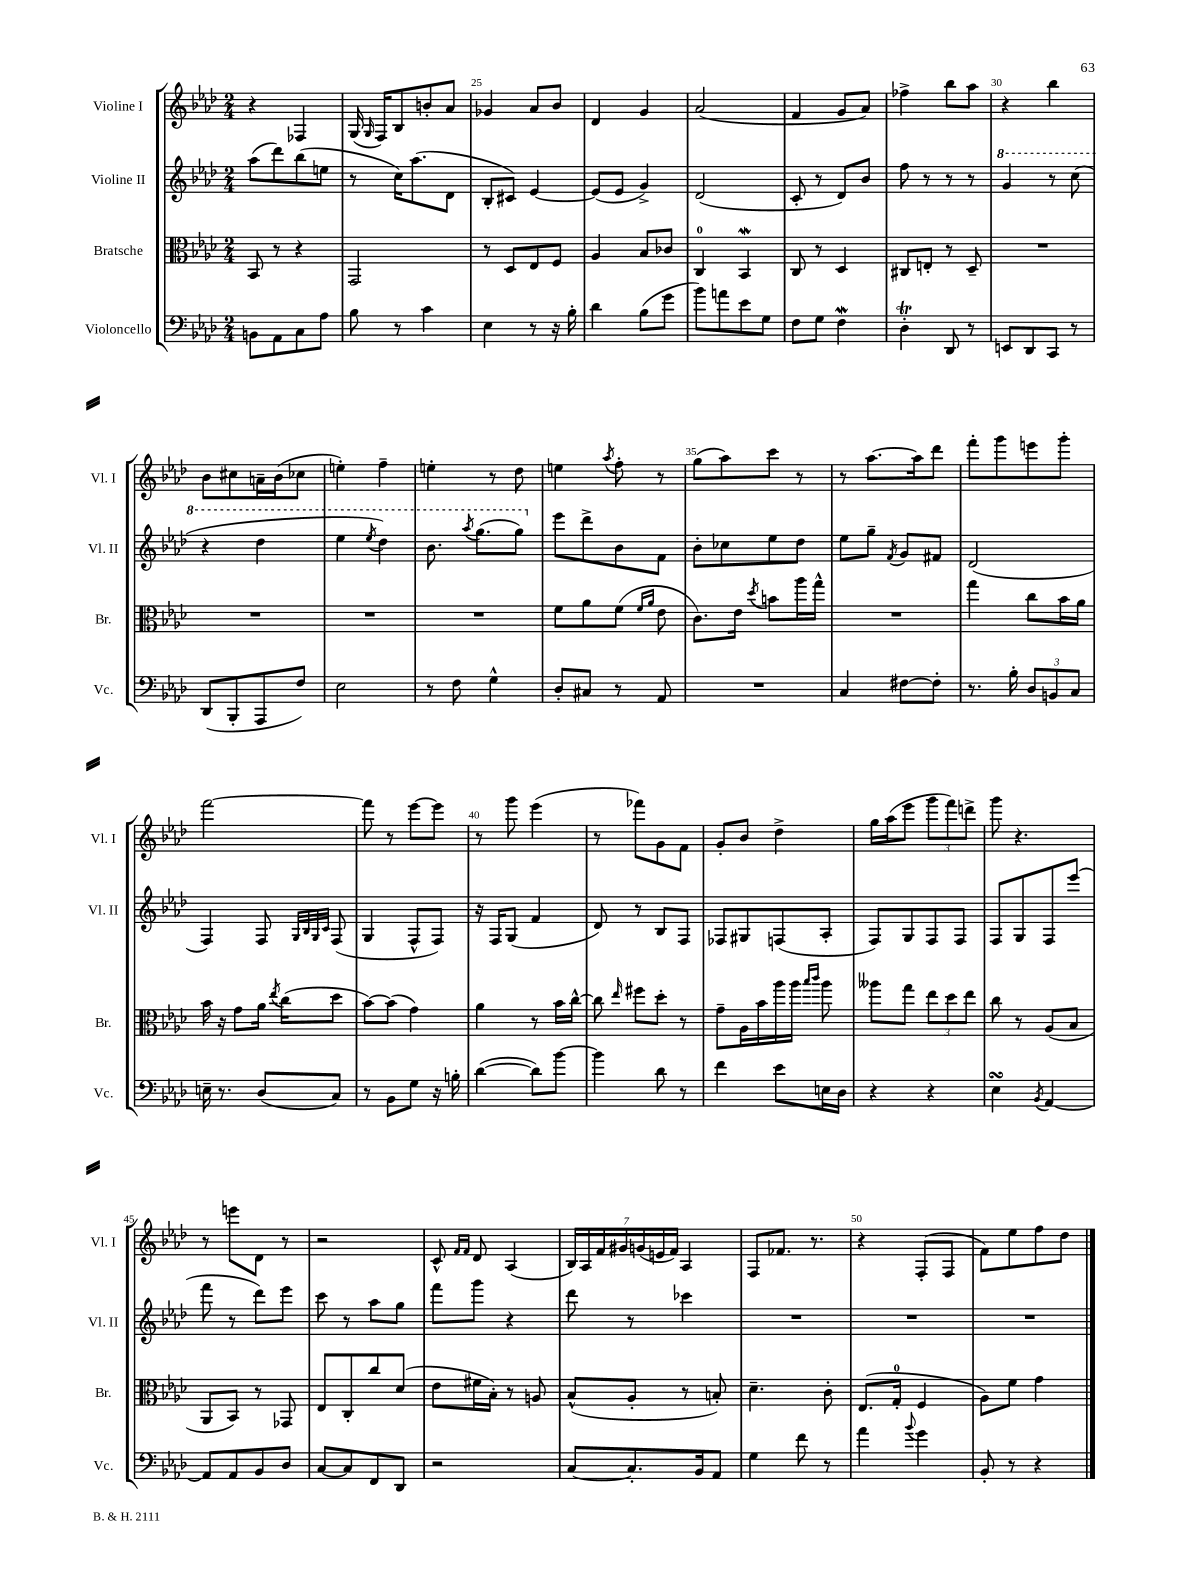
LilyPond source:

<<
\new StaffGroup <<
\new Staff = "s0" \with { instrumentName = "Violine I" shortInstrumentName = "Vl. I" } {
    \clef treble \key aes \major \numericTimeSignature \time 2/4
    \autoBeamOff r4 fes4 |
    g16( \grace { g16 } f16[) bes8 b'8-. aes'8] |
    ges'4 aes'8[ bes'8] |
    des'4 g'4 |
    aes'2( |
    f'4 g'8[ aes'8]) |
    fes''4-> bes''8[ aes''8] |
    r4 bes''4 |
    bes'8[ cis''8 a'16-- bes'16( ces''8] |
    e''4-.) f''4-- |
    e''4-. r8 des''8 |
    e''4 \acciaccatura { aes''8 } f''8-. r8 |
    g''8[( aes''8) c'''8] r8 |
    r8 aes''8.[~ aes''16 des'''8] |
    f'''8[-. g'''8 e'''8 g'''8]-. |
    f'''2~ |
    f'''8 r8 ees'''8[~ ees'''8] |
    r8 g'''8 ees'''4( |
    r8 fes'''8[) g'8 f'8] |
    g'8[-. bes'8] des''4-> |
    g''16[ aes''16( ees'''8] \tuplet 3/2 { g'''8[ f'''8) d'''8]-> } |
    g'''8 r4. |
    r8 e'''8[ des'8] r8 |
    r2 |
    c'8-^ \grace { f'16[ f'16] } des'8 aes4( |
    \tuplet 7/4 { bes16[) aes16 f'16 gis'16 g'16( e'16 f'16]) } aes4 |
    f8[ fes'8.] r8. |
    r4 f8[-.( f8] |
    f'8[) ees''8 f''8 des''8] \bar "|." |
}
\new Staff = "s1" \with { instrumentName = "Violine II" shortInstrumentName = "Vl. II" } {
    \clef treble \key aes \major \numericTimeSignature \time 2/4
    \autoBeamOff aes''8[( des'''8) bes''8( e''8] |
    r8 c''16[) aes''8.( des'8] |
    bes8[-. cis'8]) ees'4~ |
    ees'8[( ees'8] g'4->) |
    des'2( |
    c'8-. r8 des'8[) bes'8] |
    f''8 r8 r8 r8 |
    \ottava #1 g''4 r8 c'''8( |
    r4 des'''4 |
    ees'''4 \acciaccatura { ees'''8 } des'''4) |
    bes''8. \acciaccatura { aes'''8 } g'''8.[( g'''8]) \ottava #0 |
    ees'''8[ des'''8-> bes'8 f'8] |
    bes'8[-. ces''8 ees''8 des''8] |
    ees''8[ g''8]-- \acciaccatura { f'8 } g'8[ fis'8] |
    des'2( |
    f4) f8 \grace { g32[ bes32 g32 c'32] } f8( |
    g4 f8[-^ f8]) |
    r16 f16[ g8]( f'4 |
    des'8) r8 bes8[ f8] |
    fes8[ gis8 f8( aes8]-. |
    f8[) g8 f8 f8] |
    f8[ g8 f8 ees'''8]( |
    f'''8 r8 des'''8[) ees'''8] |
    c'''8 r8 aes''8[ g''8] |
    f'''8[ g'''8] r4 |
    des'''8 r8 ces'''4 |
    R2 |
    R2 |
    R2 \bar "|." |
}
\new Staff = "s2" \with { instrumentName = "Bratsche" shortInstrumentName = "Br." } {
    \clef alto \key aes \major \numericTimeSignature \time 2/4
    \autoBeamOff bes,8 r8 r4 |
    g,2 |
    r8 des8[ ees8 f8] |
    aes4 bes8[ ces'8] |
    c4-0 bes,4\mordent |
    c8 r8 des4 |
    cis8[ e8]-. r8 des8-- |
    R2 |
    R2 |
    R2 |
    R2 |
    f'8[ aes'8 f'8]( \grace { f'16[ aes'16] } ees'8 |
    c'8.[) ees'16] \acciaccatura { des''8 } b'8[ aes''16 g''16]-^ |
    R2 |
    g''4 c''8[ bes'16 aes'16] |
    bes'16 r16 g'8[ aes'16] \acciaccatura { ees''8 } c''16[( des''8] |
    bes'8[~) bes'8]( g'4) |
    aes'4 r8 bes'16[ c''16]~-^ |
    c''8 \grace { ees''16 } fis''8[ des''8]-. r8 |
    g'8[-- aes16 bes'16 aes''16 aes''16] \grace { bes''16[ c'''16] } aes''8 |
    aeses''8[ g''8] \tuplet 3/2 { ees''8[ des''8 ees''8] } |
    c''8 r8 aes8[( bes8] |
    aes,8[ bes,8]) r8 ges,8 |
    ees8[ c8-. c''8 des'8]( |
    ees'8[ fis'16 bes16]-.) r8 a8 |
    bes8[-^( aes8]-. r8 b8-.) |
    des'4.-- c'8-. |
    ees8.[( g16]-0-. f4 |
    aes8[) f'8] g'4 \bar "|." |
}
\new Staff = "s3" \with { instrumentName = "Violoncello" shortInstrumentName = "Vc." } {
    \clef bass \key aes \major \numericTimeSignature \time 2/4
    \autoBeamOff b,8[ aes,8 c8 aes8] |
    bes8 r8 c'4 |
    ees4 r8 r16 bes16-. |
    des'4 bes8[( g'8] |
    bes'8[) a'8 ees'8 g8] |
    f8[ g8] f4\mordent |
    des4-.\trill des,8 r8 |
    e,8[ des,8 c,8] r8 |
    des,8[( bes,,8-. aes,,8 f8]) |
    ees2 |
    r8 f8 g4-^ |
    des8[-. cis8] r8 aes,8 |
    R2 |
    c4 fis8[~ fis8]-. |
    r8. bes16-. \tuplet 3/2 { des8[ b,8 c8] } |
    e16-- r8. des8[( c8]) |
    r8 bes,8[ g8] r16 b16-. |
    des'4~( des'8[) bes'8]~ |
    bes'4 des'8 r8 |
    f'4 ees'8[ e16 des16] |
    r4 r4 |
    ees4\turn \acciaccatura { bes,8 } aes,4~ |
    aes,8[ aes,8 bes,8 des8] |
    c8[~ c8 f,8 des,8] |
    r2 |
    c8[~ c8.-. bes,16 aes,8] |
    g4 f'8 r8 |
    aes'4 \appoggiatura { bes'8 } g'4 |
    bes,8-. r8 r4 \bar "|." |
}
>>
>>
\layout { \context { \Score currentBarNumber = #23 \override BarNumber.break-visibility = ##(#f #t #t) barNumberVisibility = #(every-nth-bar-number-visible 5) } }
